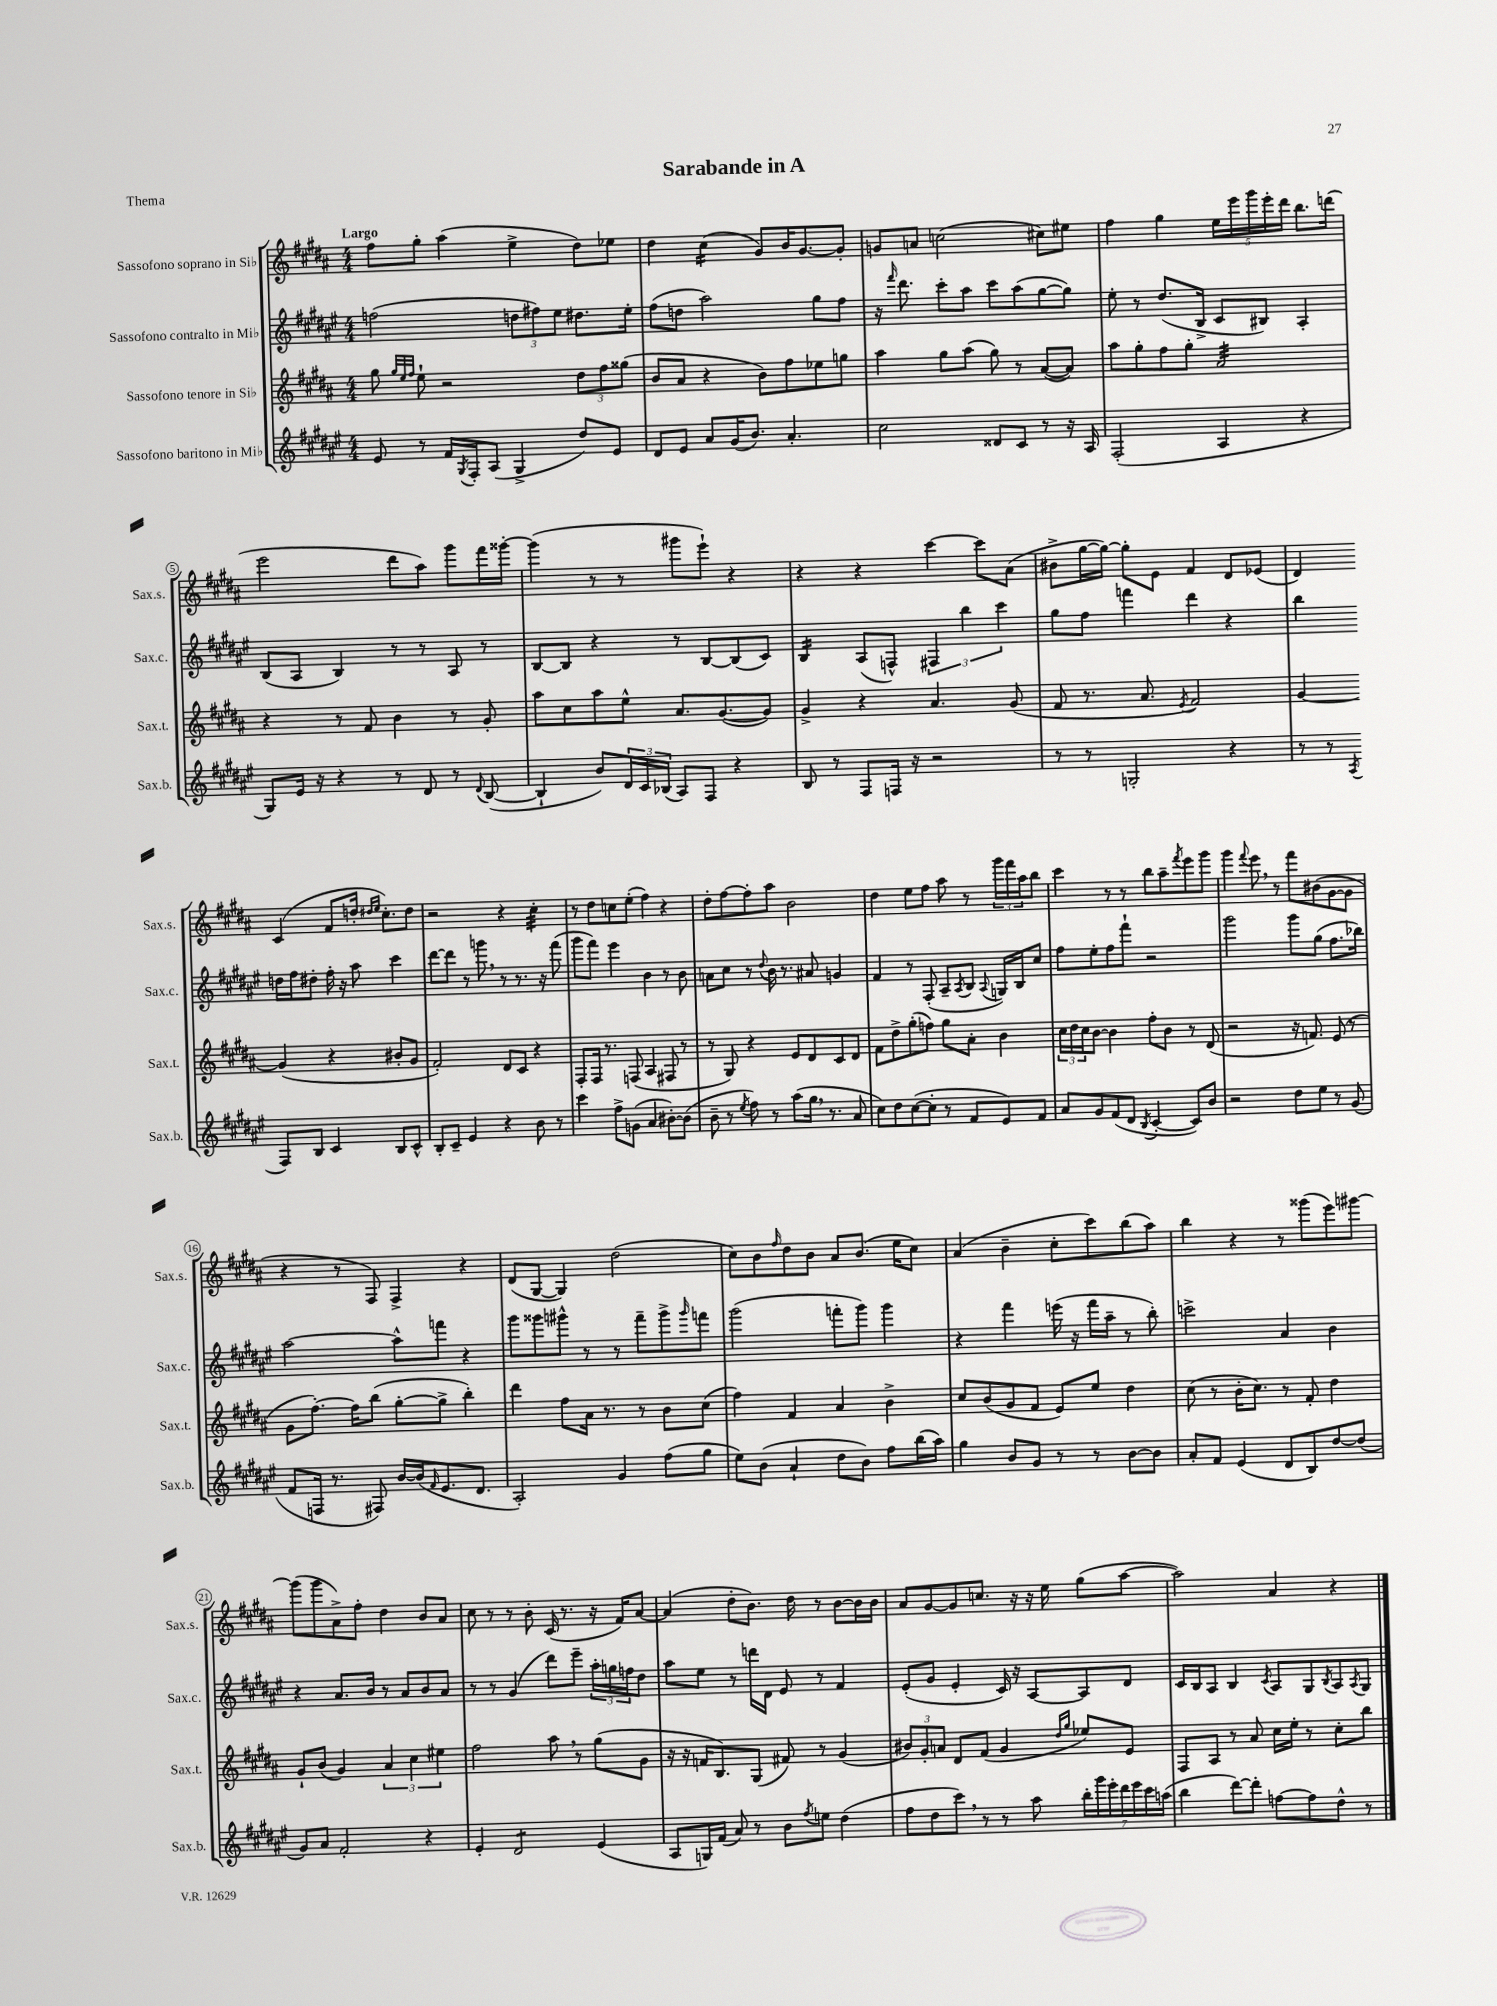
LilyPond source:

\header { title = "Sarabande in A" piece = "Thema" }
<<
\new StaffGroup <<
\new Staff = "s0" \with { instrumentName = "Sassofono soprano in Sib" shortInstrumentName = "Sax.s." } {
    \clef treble \key b \major \numericTimeSignature \time 4/4 \tempo "Largo"
    fis''8 gis''8-. ais''4( e''4-> dis''8) ees''8 |
    dis''4 cis''4:16( gis'8) b'16 gis'8.~ gis'8-. |
    g'8 a'8 c''2( cis''8) eis''8 |
    fis''4 gis''4 \tuplet 5/4 { e''16 e'''16 gis'''16 e'''16-. dis'''16 } b''8. d'''16( |
    e'''2 dis'''8 ais''8) gis'''8 fis'''16 gisis'''16~-. |
    gisis'''4( r8 r8 gis'''8 e'''8-!) r4 |
    r4 r4 cis'''4~ cis'''8 ais'8( |
    bis'8-> gis''16~ gis''16~) gis''8-. e'8 fis'4 dis'8 ees'8( |
    dis'4) cis'4( fis'8 d''16-. \grace { dis''16 e''16 } cis''8.-.) dis''8 |
    r2 r4 cis''4:32-. |
    r8 dis''8 c''8 e''8-.( fis''4) r4 |
    dis''8-. fis''8~ fis''8-. ais''8 b'2 |
    dis''4 e''8 fis''8 ais''8 r8 \tuplet 3/2 { gis'''16 fis'''16 ais''16 } b''8 |
    cis'''4 r8 r8 b''8 ais''8-- \acciaccatura { fis'''8 } e'''8 gis'''8 |
    gis'''4 \appoggiatura { fis'''8 } e'''8 \breathe r8 fis'''8 bis'8( gis'8~ gis'8 |
    r4 r8 fis8) fis4-> r4 |
    dis'8( gis8~ gis4) dis''2( |
    cis''8) b'8 \grace { fis''16 } dis''8 b'8 ais'8 b'8.( e''16 cis''8) |
    ais'4( b'4-- cis''8-. cis'''8) b''8( ais''8) |
    b''4 r4 r8 gisis'''8( e'''8) gis'''8~ |
    gis'''8( gis'''8 ais'8->) fis''8-. dis''4 b'8 ais'8 |
    cis''8 r8 r8 b'8-. cis'16( r8. r16 fis'16) ais'8~ |
    ais'4( dis''8-. b'8.) dis''16 r8 b'8~ b'16 b'16 |
    ais'8 gis'8~ gis'8 c''8. r16 r16 e''16 gis''8( ais''8~ |
    ais''2) ais'4 r4 \bar "|." |
}
\new Staff = "s1" \with { instrumentName = "Sassofono contralto in Mib" shortInstrumentName = "Sax.c." } {
    \clef treble \key fis \major \numericTimeSignature \time 4/4
    f''2( \tuplet 3/2 { d''8 fis''8) eis''8 } dis''8. eis''16-. |
    fis''8( d''8 ais''2) gis''8 fis''8 |
    r16 \grace { fis'''16 } dis'''8. cis'''8-. ais''8 cis'''8 ais''8( gis''8~ gis''8) |
    eis''8-. r8 dis''8.( b16-> cis'8 bis8) ais4-. |
    b8( ais8 b4) r8 r8 ais8 r8 |
    b8~ b8 r4 r8 b8~ b8( cis'8) |
    b4:16 ais8( f8-^) \tuplet 3/2 { fis4 b''4 cis'''4 } |
    gis''8 fis''8 f'''4 dis'''4 r4 |
    b''4 d''16 fis''16 dis''8-. fis''16-. r16 ais''8 cis'''4 |
    dis'''8~ dis'''8 r8 g'''8 \breathe r8 r8. r16 fis'''8( |
    gis'''8 fis'''8) eis'''4 b'4 r8 b'8 |
    a'8 cis''8 r8 \appoggiatura { dis''8 } b'16 r8. ais'8 g'4 |
    fis'4 r8 fis8-.( ais8-- \acciaccatura { ais8 } b8 \appoggiatura { ais8 } g16) b16 cis''8 |
    fis''8 eis''8-. fis''8 fis'''8-! r2 |
    gis'''2 gis'''8 gis''8( fis''8. bes''16) |
    ais''2~ ais''8-^ f'''8 r4 |
    gis'''8 gisis'''8 gis'''8-^ r8 r8 fis'''8-- gis'''8-> \grace { gis'''16 } f'''8 |
    gis'''2( f'''8-. gis'''8) gis'''4 |
    r4 fis'''4 e'''16( r16 fis'''16 ais''16-- r8 b''8-.) |
    c'''2-> ais'4 b'4 |
    r4 ais'8. b'16 r8 ais'8 b'8 ais'8 |
    r8 r8 gis'4( dis'''8) eis'''8-- \tuplet 3/2 { ais''16-. g''16 f''16 } dis''8 |
    ais''8 eis''8 r8 d'''16 dis'16 eis'8 r8 fis'4 |
    eis'8-.( gis'8 eis'4-. cis'16) r16 ais8~ ais8 dis'8 |
    cis'16 b16 ais8 b4 \acciaccatura { cis'8 } ais8 gis8 \acciaccatura { b8 } ais8 \acciaccatura { ais8 } gis8 \bar "|." |
}
\new Staff = "s2" \with { instrumentName = "Sassofono tenore in Sib" shortInstrumentName = "Sax.t." } {
    \clef treble \key b \major \numericTimeSignature \time 4/4
    gis''8 \grace { gis''32 e''32 fis''32 } e''8-! r2 \tuplet 3/2 { dis''8 fis''8 gisis''8( } |
    b'8 ais'8 r4 b'8) fis''8 ees''8 g''8 |
    ais''4 gis''8 ais''8( gis''8) r8 ais'8~( ais'8) |
    ais''8 gis''8-. fis''8 gis''8-. ais'2:32 |
    r4 r8 fis'8 b'4 r8 gis'8-. |
    ais''8 cis''8 ais''8 e''8-^ ais'8. gis'8.~( gis'8) |
    gis'4-> r4 ais'4. gis'8( |
    fis'8 r8. ais'8. \acciaccatura { e'8 } fis'2) |
    gis'4~ gis'4( r4 bis'8-. gis'8 |
    fis'2-.) dis'8 cis'8 r4 |
    fis8-. fis16 r8. f8( ais4 fis8 r8 |
    r8 gis8) r4 e'8 dis'8 cis'8 dis'8 |
    fis'8 dis''8-> gis''8-.( f''8) gis''8 ais'8-. b'4 |
    \tuplet 3/2 { cis''16 dis''16 cis''16 } b'8~ b'4 fis''8-. b'8 r8 dis'8( |
    r2 r16 f'8.) e'8( r8 |
    gis'8 fis''8.~-.) fis''16 b''8( gis''8~-. gis''8-> b''4-.) |
    dis'''4 fis''8 ais'16 r8. r8 b'8 cis''8( |
    fis''4) fis'4 ais'4 b'4-> |
    cis''8 b'8( gis'8 fis'8 e'8) e''8 dis''4 |
    cis''8( r8 b'16-. cis''8.) r8 fis'8-. dis''4 |
    gis'8-! b'8( gis'4) \tuplet 3/2 { ais'4 cis''4 eis''4 } |
    fis''2 ais''8 \breathe r8 gis''8( gis'8 |
    r16 r16 f'16 b8.) gis8( fis'8) r8 gis'4( |
    \tuplet 3/2 { bis'8) gis'8-. a'8 } dis'8 fis'8( gis'4 \grace { dis''16 gis''16 } ees''8) e'8 |
    fis8 ais8 r8 ais'8 cis''16 e''16-. r8 cis''8-. b''8 \bar "|." |
}
\new Staff = "s3" \with { instrumentName = "Sassofono baritono in Mib" shortInstrumentName = "Sax.b." } {
    \clef treble \key fis \major \numericTimeSignature \time 4/4
    eis'8 r8 fis'16 \acciaccatura { gis8 } fis16-. ais8( gis4-> dis''8) eis'8 |
    dis'8 eis'8 ais'8 gis'16( b'8.) ais'4.-. |
    cis''2 disis'8 cis'8 r8 r16 ais16 |
    fis2-.( ais4 r4 |
    gis8) eis'16 r16 r4 r8 dis'8 r8 \appoggiatura { dis'8 } b8~( |
    b4-! b'8) \tuplet 3/2 { dis'16 cis'16 bes16( } ais8) fis8 r4 |
    b8 r8 fis8 f16 r16 r2 |
    r8 r8 g2-. r4 |
    r8 r8 \acciaccatura { ais8 } fis8 b8 cis'4 b8 cis'8-^ |
    b8-. cis'8-- eis'4 r4 b'8 r8 |
    cis'''4 fis''8-> g'8( ais'4 bis'8~-.) bis'8( |
    b'8-- r8 \acciaccatura { eis''8 } fis''8) r8 ais''8( gis''16 \breathe r8. ais'8 |
    cis''8) dis''8 cis''8~( cis''8-. r8 fis'8 eis'8) fis'8 |
    ais'8 gis'8 fis'8( dis'8 \acciaccatura { b8 } cis'4~-. cis'8) b'8 |
    r2 dis''8 eis''8 r8 gis'8( |
    fis'8 f16 r8. fis8) b'16~ b'16( \grace { fis'16 } eis'8. dis'8. |
    ais2-.) gis'4 fis''8( gis''8 |
    eis''8) b'8( ais'4-! dis''8 b'8) fis''8 b''16( ais''16) |
    gis''4 b'8 gis'8 r8 r8 b'8~ b'8 |
    ais'8-. fis'8 eis'4( dis'8 b8) dis''8~ dis''8( |
    gis'8) ais'8 fis'2-. r4 |
    eis'4-. dis'2:8 eis'4( |
    ais8 g16) fis'16( ais'8) r8 b'8 \acciaccatura { fis''8 } e''8 dis''4( |
    fis''8 dis''8 cis'''8) \breathe r8 r8 ais''8 \tuplet 7/4 { b''16-. gis'''16 eis'''16-. dis'''16 eis'''16 cis'''16 a''16( } |
    b''4 dis'''8~) dis'''8-. f''8~ f''8 dis''8-^ r8 \bar "|." |
}
>>
>>
\layout { \context { \Score \override BarNumber.stencil = #(make-stencil-circler 0.1 0.3 ly:text-interface::print) } }
